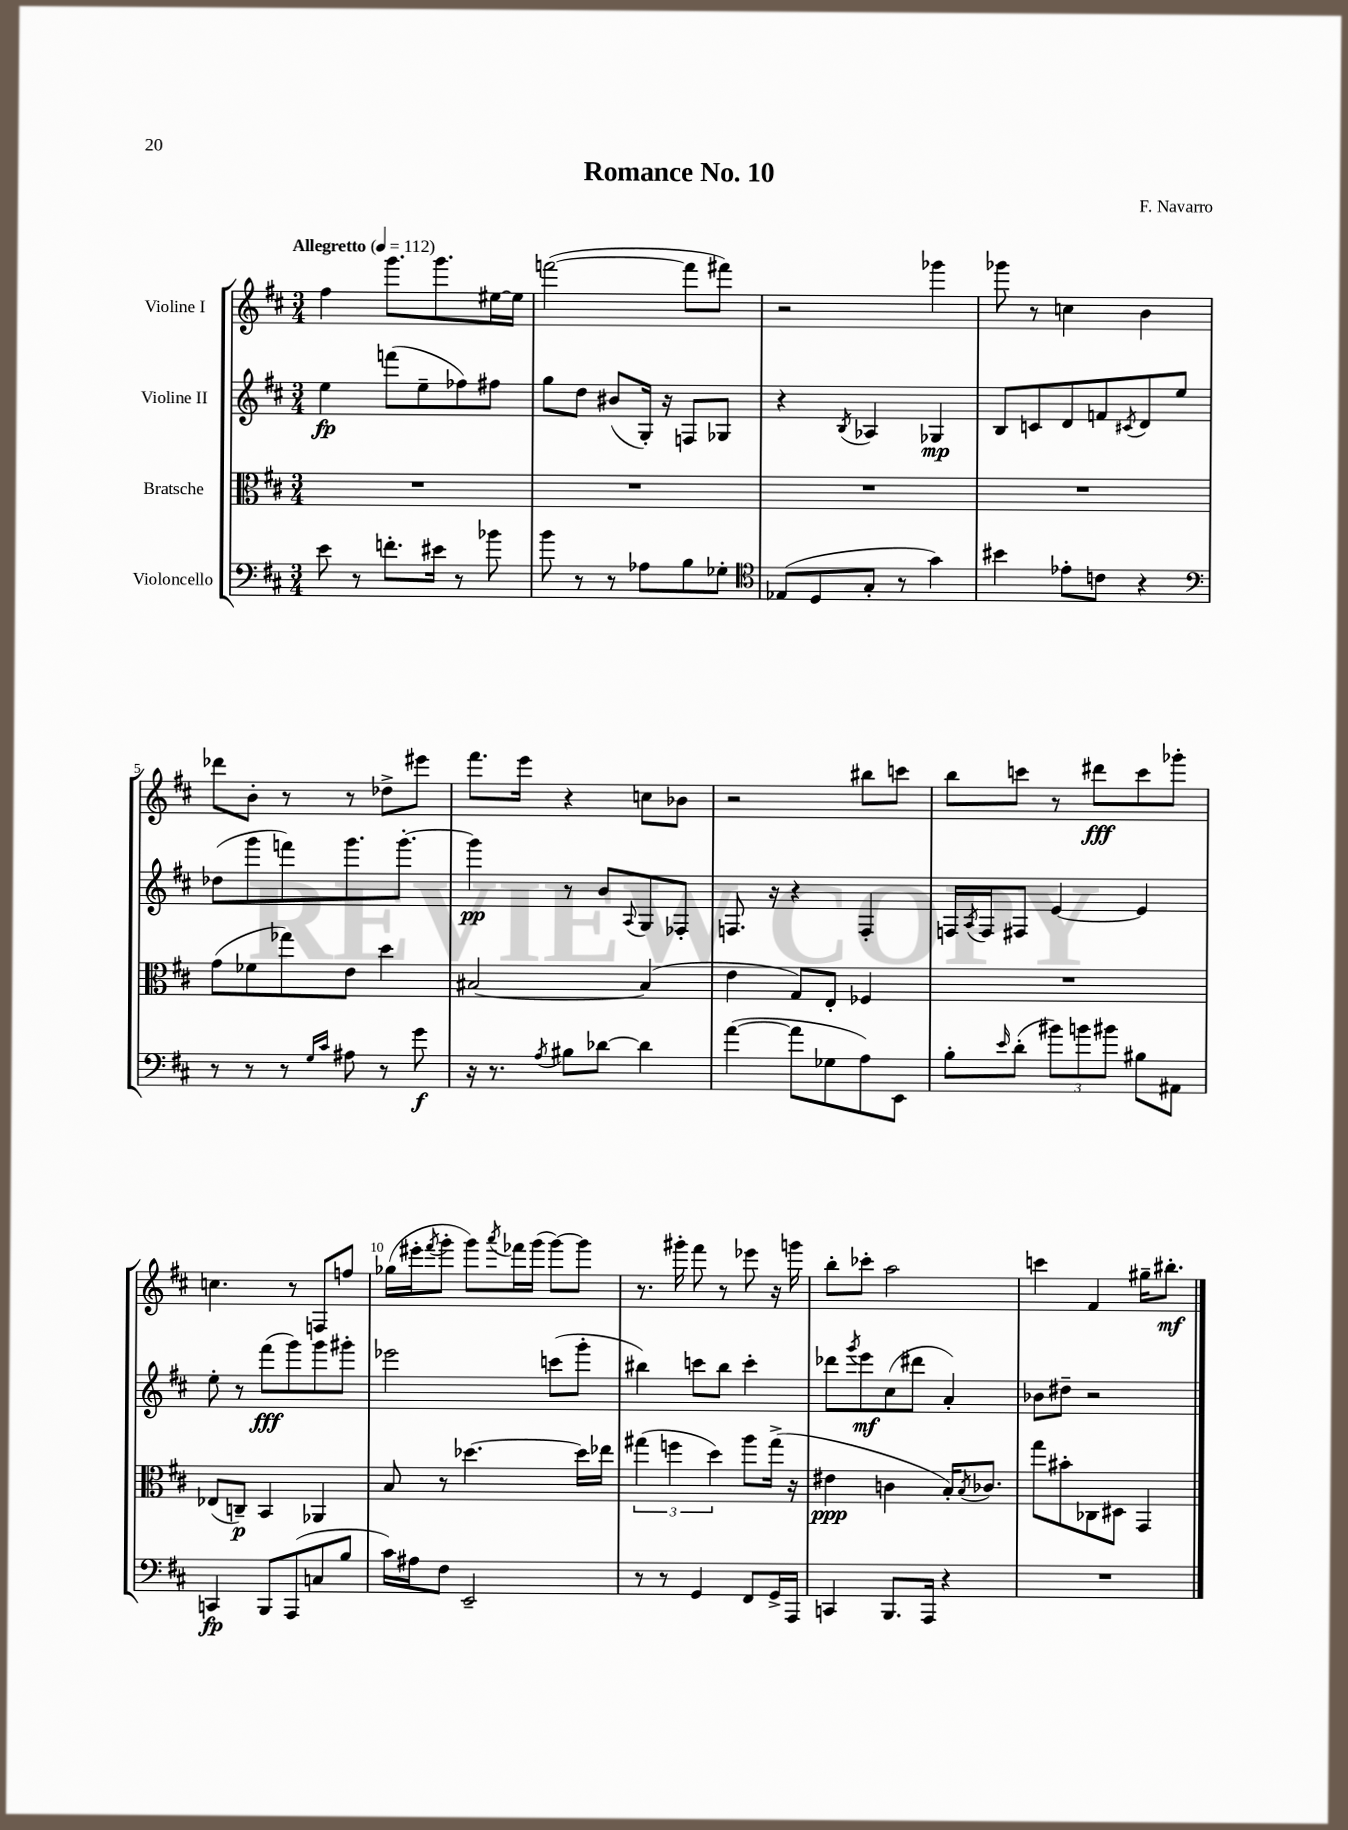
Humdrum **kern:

**kern	**kern	**kern	**kern
*staff4	*staff3	*staff2	*staff1
*clefF4	*clefC3	*clefG2	*clefG2
*k[f#c#]	*k[f#c#]	*k[f#c#]	*k[f#c#]
*M3/4	*M3/4	*M3/4	*M3/4
*MM112	*MM112	*MM112	*MM112
8e	2.r	4ee	4ff#
8r	.	.	.
8.f'	.	(8fff	8.ggg
.	.	8ee~	.
16e#	.	.	8.ggg
8r	.	8ff-)	.
8b-	.	8ff#	[16ee#
.	.	.	16ee#]
=	=	=	=
8b	2.r	8gg	([2fff
8r	.	8dd	.
8r	.	(8b#	.
8A-	.	16G')	.
.	.	16r	.
8B	.	8F	8fff]
8G-'	.	8G-	8fff#)
=	=	=	=
*clefC4	*	*	*
(8E-	2.r	4r	2r
8D	.	.	.
.	.	8qB	.
8G'	.	4A-	.
8r	.	.	.
4g)	.	4G-	4ggg-
=	=	=	=
4b#	2.r	8B	8ggg-
.	.	8c	8r
8e-'	.	8d	4cc
8c	.	8f	.
.	.	8qc#	.
4r	.	8d	4b
.	.	8ee	.
=	=	=	=
*clefF4	*	*	*
8r	(8g	(8dd-	8ddd-
8r	8f-	8ggg	8b'
8r	8gg-)	8fff)	8r
16qqG	.	.	.
16qqc#	.	.	.
8A#	8e	8.ggg	8r
8r	4dd	.	8dd-^
.	.	[8.ggg'	.
8g	.	.	8eee#
=	=	=	=
16r	[2B#	4ggg]	8.fff#
8.r	.	.	.
.	.	.	16eee
8qA	.	.	.
8B#	.	8r	4r
[8d-	.	8b	.
.	.	8qqA	.
4d-]	(4B#]	8G	8cc
.	.	8F-'	8b-
=	=	=	=
([4a	4e	8.F	2r
.	.	16r	.
8a]	8G)	4r	.
8G-	8E'	.	.
8A)	4F-	4F'	8bb#
8EE	.	.	8ccc
=	=	=	=
8B'	2.r	16F	8bb
.	.	8qA	.
.	.	16F	.
16qqe	.	.	.
(8d'	.	8F#	8ccc
12b#)	.	[4e	8r
12b	.	.	.
.	.	.	8ddd#
12b#	.	.	.
8B#	.	4e]	8ccc
8AA#	.	.	8ggg-'
=	=	=	=
4CC	(8E-	8ee'	4.cc
.	8C~)	8r	.
8BBB	4BB	(8fff#	.
(8AAA	.	8ggg)	8r
8C	4AA-	8ggg	8F
8B	.	8ggg#'	8ff
=	=	=	=
16c#)	8B	2eee-	(16gg-
16A#	.	.	16eee#'
.	.	.	8qfff#
8F#	8r	.	8ggg'
2EE~	[4.dd-	.	8ggg)
.	.	.	8qaaa
.	.	.	16fff-
.	.	.	(16ggg
.	.	(8ccc	[8ggg)
.	16dd-]	8ggg'	8ggg]
.	16ee-	.	.
=	=	=	=
8r	(6gg#	4bb#)	8.r
8r	.	.	.
.	6ff	.	.
.	.	.	16ggg#'
4GG	.	8ccc	8fff#
.	6dd)	.	.
.	.	8bb#	8r
8FF#	8aa	4ccc'	8eee-
16GG^	(16gg#^	.	16r
16AAA	16r	.	16ggg
=	=	=	=
4CC	4e#	8ddd-	8bb'
.	.	8qggg	.
.	.	8eee	8ccc-'
8.BBB	4c	(8cc#	2aa
.	.	8ddd#	.
16AAA	.	.	.
4r	16B')	4a')	.
.	8qB	.	.
.	8.c-	.	.
=	=	=	=
2.r	8gg	8b-	4ccc
.	8b#'	8dd#~	.
.	8C-	2r	4f#
.	8D#	.	.
.	4GG	.	16gg#~
.	.	.	8.bb#'
==	==	==	==
*-	*-	*-	*-
